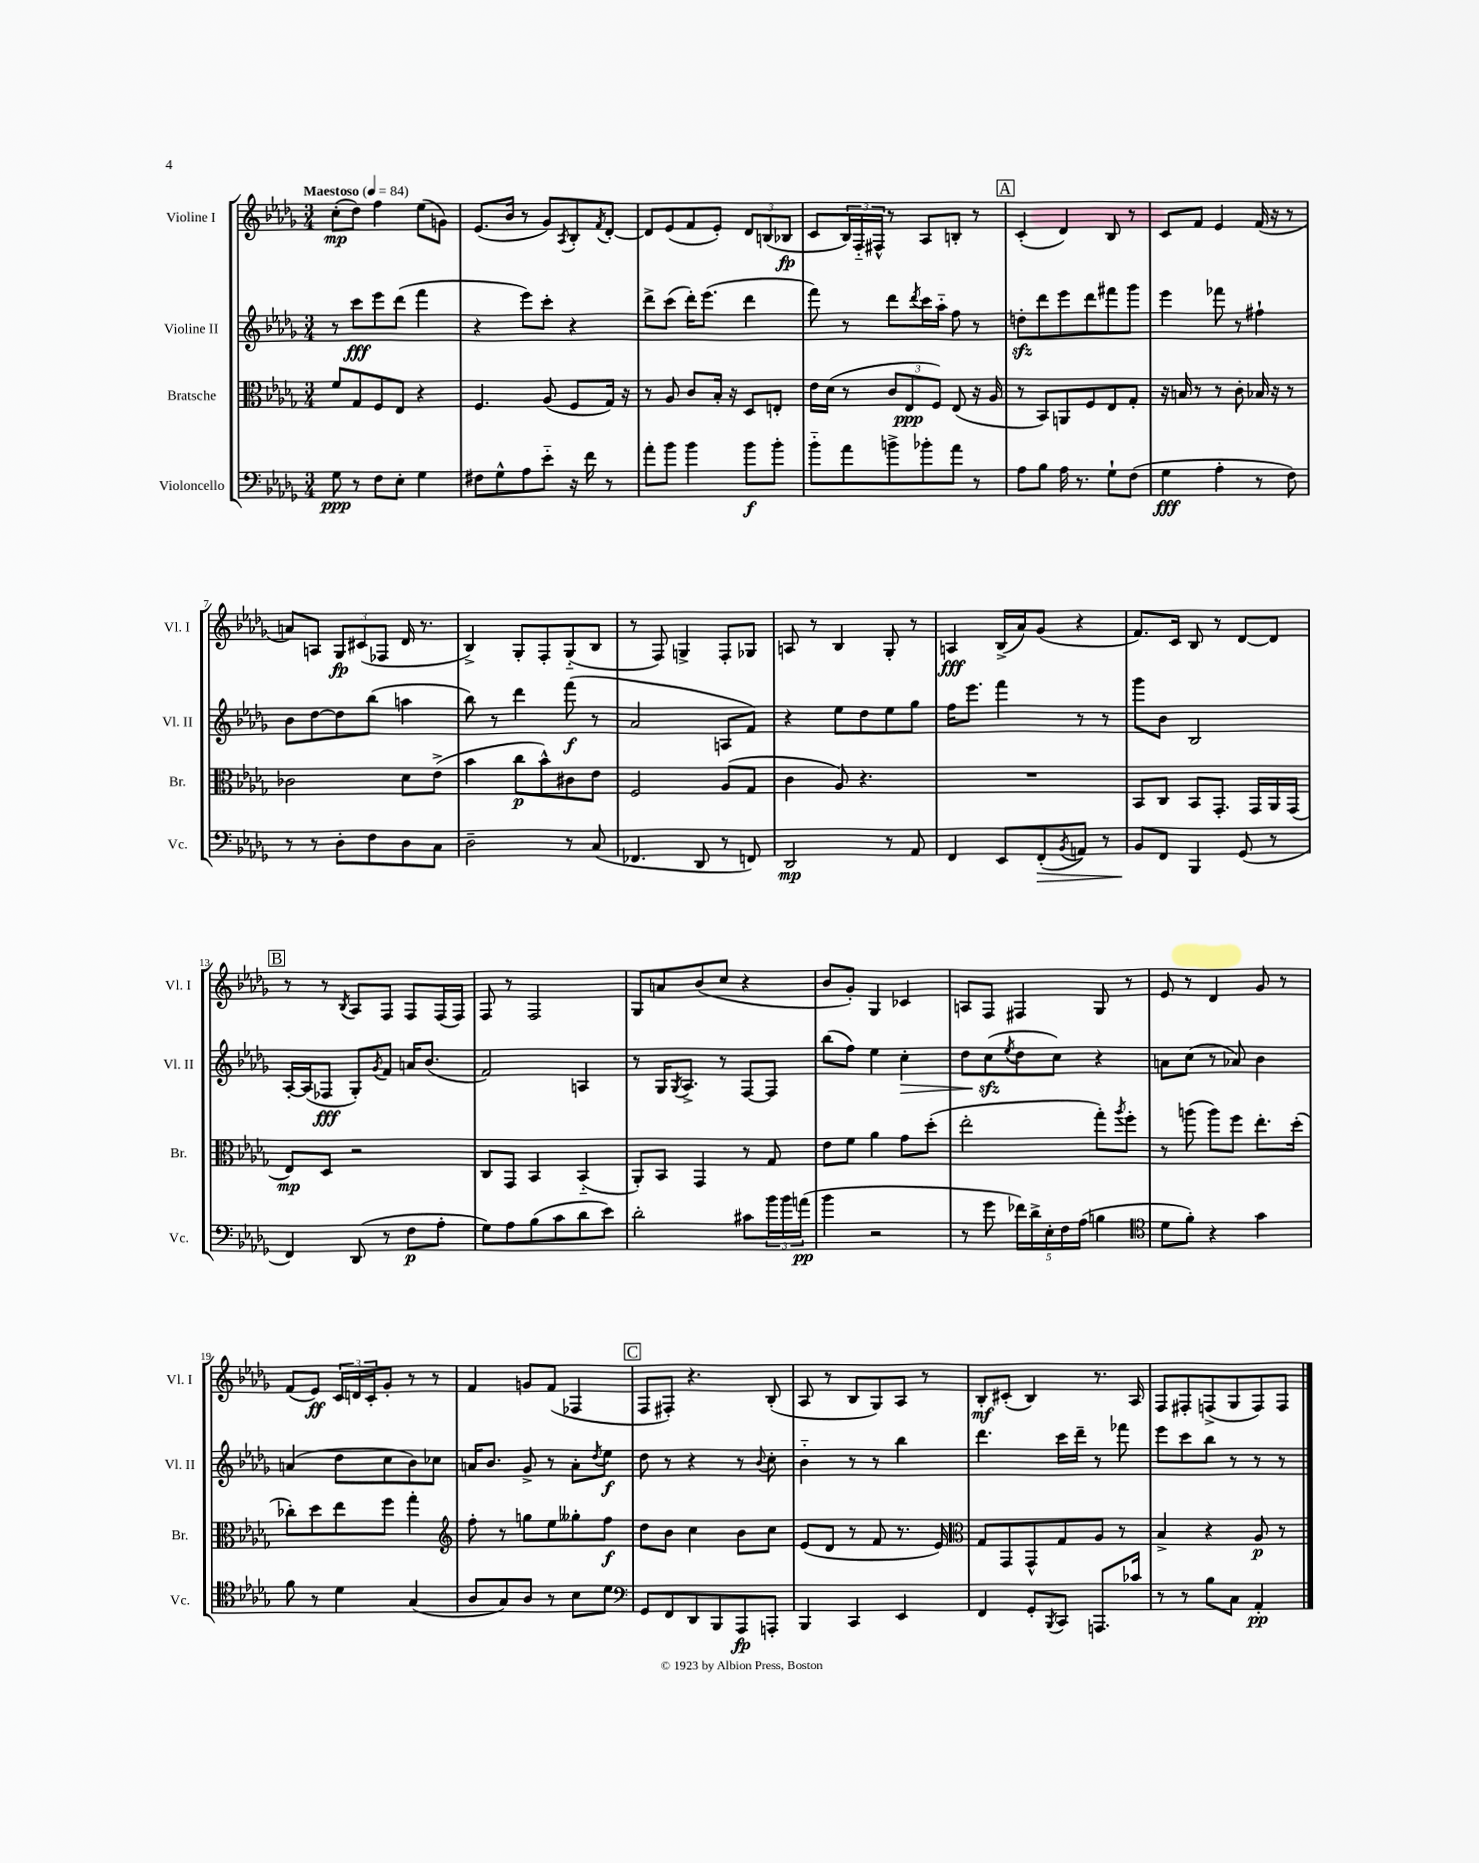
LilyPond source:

<<
\new StaffGroup <<
\new Staff = "s0" \with { instrumentName = "Violine I" shortInstrumentName = "Vl. I" } {
    \clef treble \key des \major \numericTimeSignature \time 3/4 \tempo "Maestoso" 4 = 84
    c''8-.\mp( des''8) f''4 ees''8( g'8) |
    ees'8.( bes'16 r8 ges'8) \acciaccatura { aes8 } bes8-. \acciaccatura { f'8 } des'8~-. |
    des'8 ees'8( f'8 ees'8-.) \tuplet 3/2 { des'8 b8( bes8\fp } |
    c'8 \tuplet 3/2 { bes16) f16-_ fis16-^ } r8 aes8 b8-. r8 |
    \mark \markup { \box "A" } c'4-.( des'4) bes8 r8 |
    c'8 f'8 ees'4 f'16( r16 r8 |
    a'8) a8 \tuplet 3/2 { ges8\fp cis'8( fes8 } des'16 r8. |
    bes4->) ges8-. f8-. ges8-_( bes8 |
    r8 f8) g4-> f8-. ges8 |
    a8 r8 bes4 ges8-. r8 |
    a4\fff bes16->( aes'16) ges'8( r4 |
    f'8.) c'16 bes8 r8 des'8~ des'8 |
    \mark \markup { \box "B" } r8 r8 \acciaccatura { bes8 } aes8 f8 f8 f16( f16) |
    f8 r8 f2 |
    ges8 a'8 bes'8( c''8 r4 |
    bes'8 ges'8-.) ges4 ces'4 |
    a8 f8 fis4 ges8 r8 |
    ees'8 r8 des'4 ges'8 r8 |
    f'8( ees'8\ff) \tuplet 3/2 { c'16 d'16 c'16-. } ges'8-. r8 r8 |
    f'4 g'8 f'8( fes4 |
    \mark \markup { \box "C" } f8 fis8-.) r4. bes8-.( |
    aes8 r8 bes8 ges8) aes8 r8 |
    bes8-.\mf cis'8-.( bes4) r8. aes16 |
    f8 fis8-. f8->( ges8 f8) f8 \bar "|." |
}
\new Staff = "s1" \with { instrumentName = "Violine II" shortInstrumentName = "Vl. II" } {
    \clef treble \key des \major \numericTimeSignature \time 3/4
    r8 c'''8\fff ees'''8 des'''8( f'''4 |
    r4 ees'''8) c'''8-. r4 |
    des'''8-> c'''8( des'''16-.) ees'''8.( des'''4 |
    f'''8) r8 des'''8 \acciaccatura { des'''8 } c'''16 aes''16-_ f''8 r8 |
    \mark \markup { \box "A" } d''8-.\sfz des'''8 ees'''8 des'''8 fis'''8 ges'''8 |
    ees'''4 fes'''8 r8 fis''4-! |
    bes'8 des''8~ des''8 bes''8( a''4 |
    bes''8) r8 des'''4 f'''8\f( r8 |
    aes'2 a8 f'8) |
    r4 ees''8 des''8 ees''8 ges''8 |
    f''16 ees'''8. f'''4 r8 r8 |
    ges'''8 bes'8 bes2 |
    \mark \markup { \box "B" } aes16~-. aes16( fes8\fff ges8-.) \acciaccatura { ges'8 } f'8 a'16 bes'8.( |
    f'2) a4 |
    r8 ges16 \acciaccatura { ges8 } aes8.-> r8 f8~ f8 |
    bes''8( f''8) ees''4 c''4-.\> |
    des''8 c''8\sfz\!( \acciaccatura { ees''8 } des''8 c''8) r4 |
    a'8 c''8( r8 aes'8) bes'4 |
    a'4( des''8 c''8 bes'8) ces''8 |
    a'16 bes'8. ges'8-> r8 a'8-. \acciaccatura { des''8 } ees''8\f |
    \mark \markup { \box "C" } des''8 r8 r4 r8 \appoggiatura { bes'8 } c''8-. |
    bes'4-_ r8 r8 bes''4 |
    des'''4. c'''16 des'''16-- r8 fes'''8 |
    ees'''8 c'''8 bes''8 r8 r8 r8 \bar "|." |
}
\new Staff = "s2" \with { instrumentName = "Bratsche" shortInstrumentName = "Br." } {
    \clef alto \key des \major \numericTimeSignature \time 3/4
    f'8 ges8 f8 ees8 r4 |
    f4. aes8( f8 ges16) r16 |
    r8 aes8 c'8 bes16-. r16 des8 e8-. |
    ees'16 des'16( r8 \tuplet 3/2 { c'8 ees8\ppp f8) } ees8( r16 aes16 |
    \mark \markup { \box "A" } r8 bes,8) a,8 f8 ees8 ges8-. |
    r16 b16 r8 r8 c'8-. bes16 r16 r8 |
    ces'2 des'8 ees'8->( |
    bes'4 c''8\p bes'8-^) cis'8 ees'8 |
    f2 aes8( ges8 |
    c'4 aes8) r4. |
    R2. |
    bes,8 c8 bes,8 ges,8.-. ges,16 aes,16 ges,16( |
    \mark \markup { \box "B" } ees8\mp) des8 r2 |
    c8 ges,8 bes,4 bes,4-_( |
    aes,8-.) bes,8 ges,4 r8 ges8 |
    ees'8 f'8 aes'4 ges'8 des''8-.( |
    ees''2-. ges''8-.) \acciaccatura { aes''8 } f''8-. |
    r8 a''8( a''8) f''8 ees''8.-. des''16-.( |
    ces''8-.) des''8 ees''8 f''8 ges''4-. |
    \clef treble f''8-. r8 g''8 ees''8 geses''8-. f''8\f |
    \mark \markup { \box "C" } des''8 bes'8 c''4 bes'8 c''8 |
    ees'8( des'8 r8 f'8 r8. ees'16) |
    \clef alto ges8 ges,8 ges,8-^ ges8 aes8 r8 |
    bes4-> r4 aes8\p r8 \bar "|." |
}
\new Staff = "s3" \with { instrumentName = "Violoncello" shortInstrumentName = "Vc." } {
    \clef bass \key des \major \numericTimeSignature \time 3/4
    ges8\ppp r8 f8 ees8-. ges4 |
    fis8 ges8-^ aes8 ees'8-_ r16 f'16 r8 |
    aes'8-. bes'8 bes'4 bes'8\f bes'8-. |
    bes'8-_ aes'8 b'8-> bes'8-. aes'8 r8 |
    \mark \markup { \box "A" } aes8 bes8 aes16 r8. ges8-! f8( |
    ges4\fff aes4-. r8 f8) |
    r8 r8 des8-. f8 des8 c8 |
    des2-- r8 c8( |
    fes,4. des,8 r8 f,8) |
    des,2\mp r8 aes,8 |
    f,4 ees,8 f,8-.\>( \acciaccatura { bes,8 } a,8) r8 |
    bes,8\! f,8 bes,,4 ges,8( r8 |
    \mark \markup { \box "B" } f,4) des,8( r8 f8\p aes8-. |
    ges8) aes8 bes8( c'8 des'8 ees'8) |
    des'2-. cis'8 \tuplet 3/2 { bes'16 bes'16 a'16\pp( } |
    bes'4 r2 |
    r8 ges'8 \tuplet 5/4 { fes'16) des'16-> ees16-. f16 aes16( } b4 |
    \clef tenor des'8 f'8-.) r4 ges'4 |
    f'8 r8 des'4 ges4( |
    aes8 ges8) aes8 r8 bes8 des'8 |
    \mark \markup { \box "C" } \clef bass ges,8 f,8 des,8 bes,,8 aes,,8\fp a,,8-. |
    bes,,4 c,4 ees,4 |
    f,4 ges,8-. \acciaccatura { bes,,8 } c,8 a,,8. ces'16 |
    r8 r8 bes8 c8 aes,4-.\pp \bar "|." |
}
>>
>>
